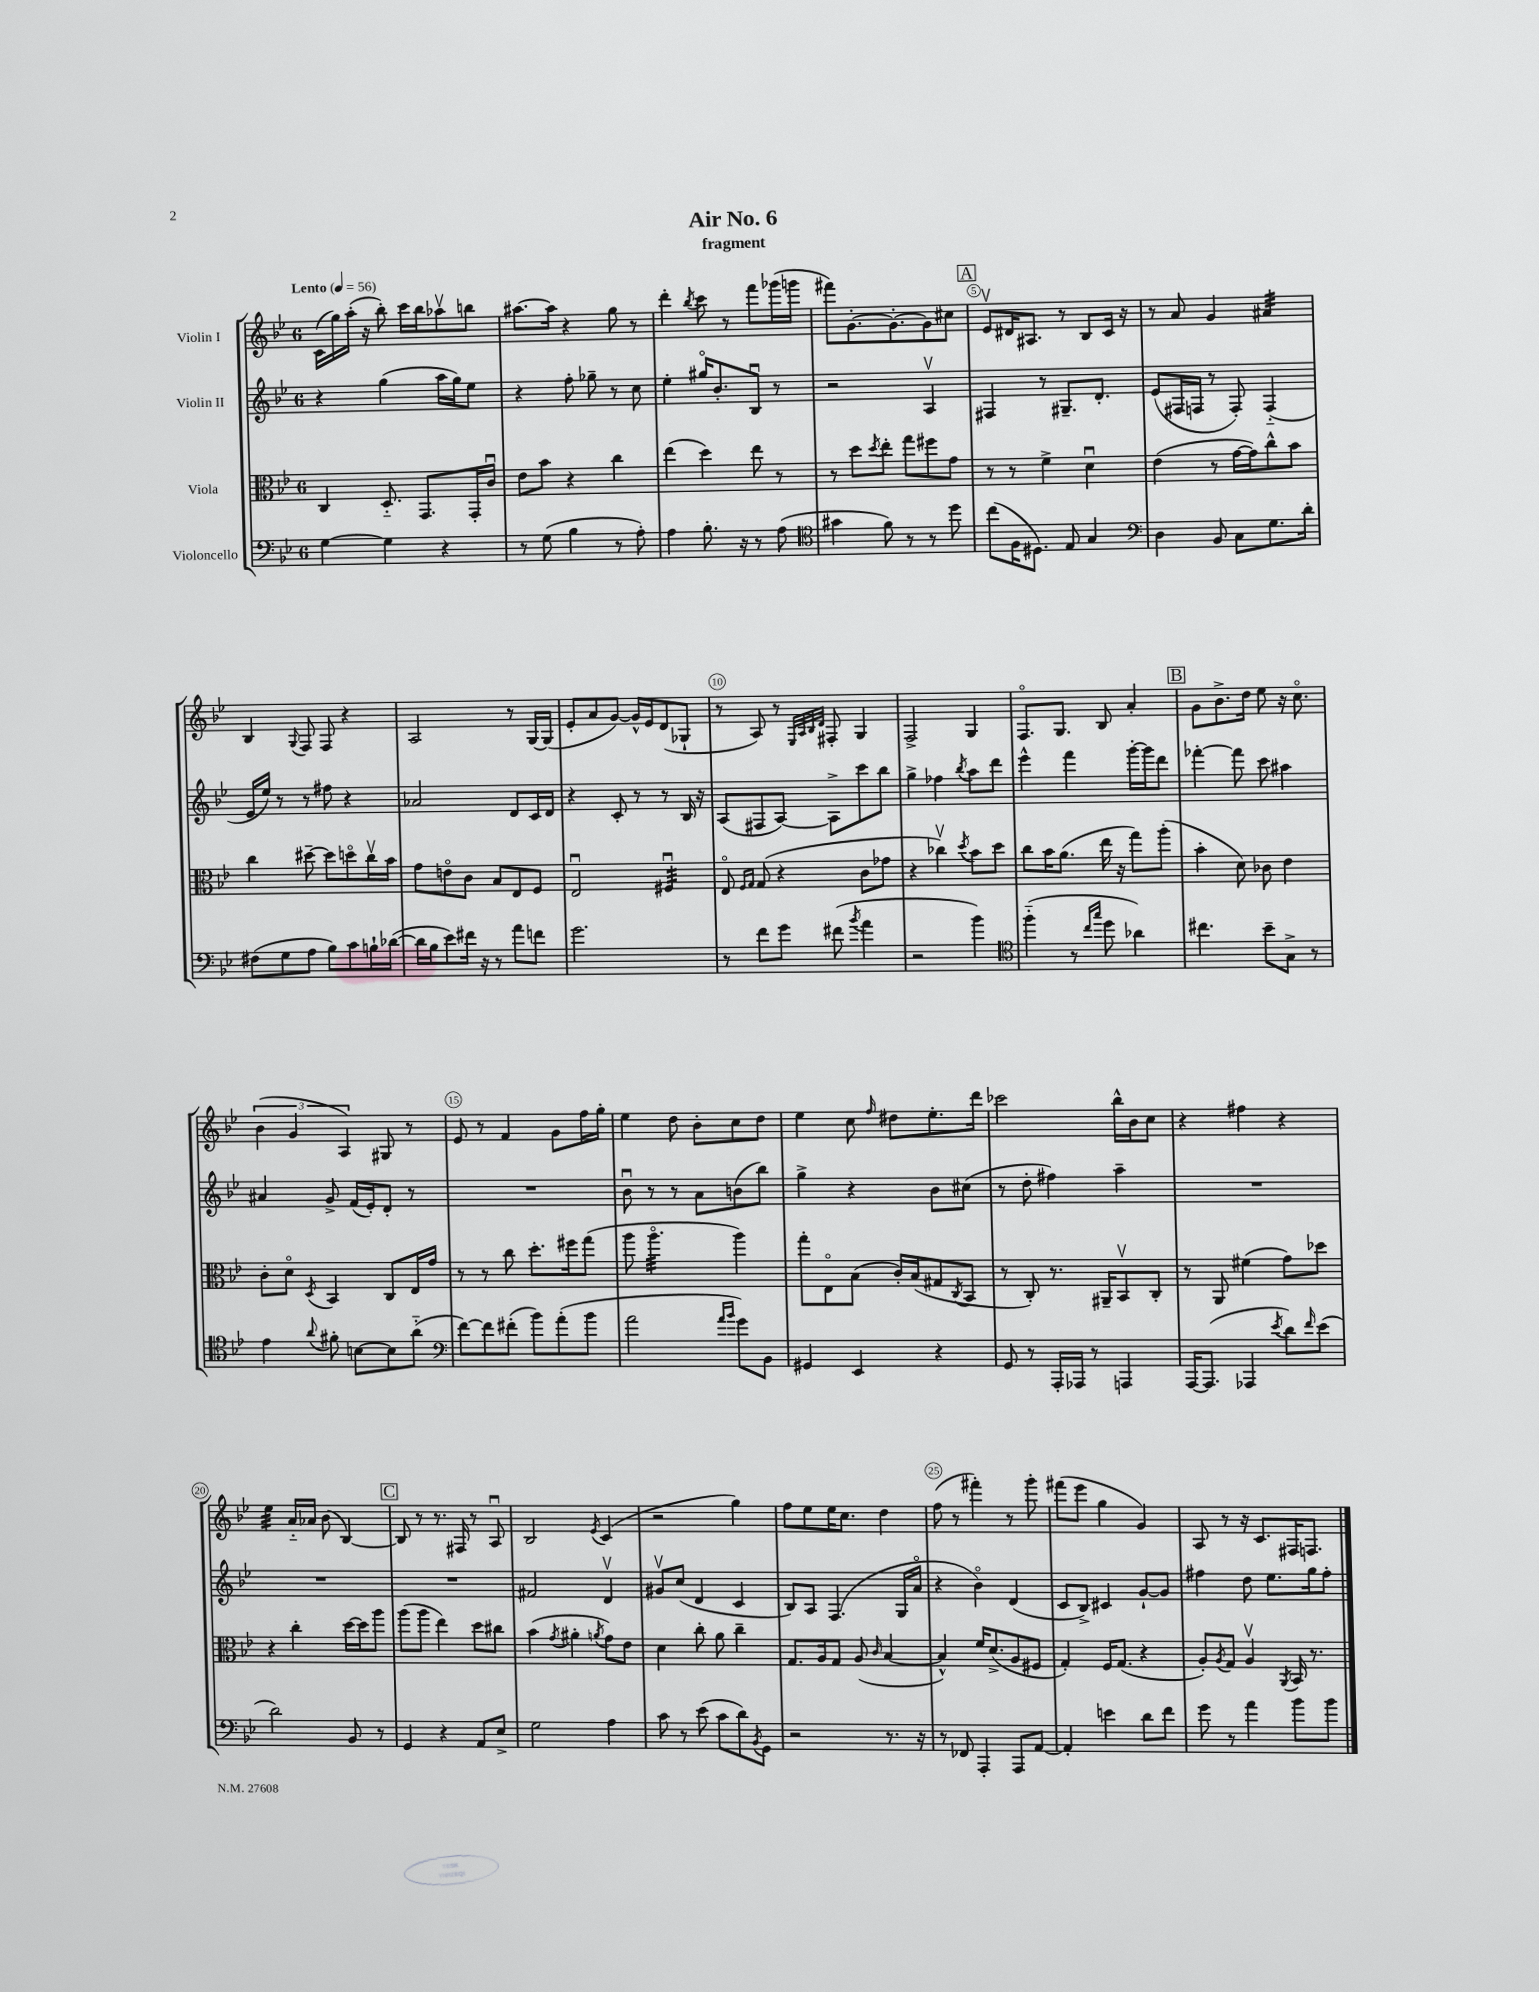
\header { title = "Air No. 6" subtitle = "fragment" }
<<
\new StaffGroup <<
\new Staff = "s0" \with { instrumentName = "Violin I" } {
    \clef treble \key bes \major \once \override Staff.TimeSignature.style = #'single-digit \time 6/8 \tempo "Lento" 4 = 56
    c'16( g''16) a''16-.( r16 bes''8-.) c'''16 bes''16 aes''8\upbow b''8 |
    ais''8.~ ais''16 r4 g''8 r8 |
    d'''4-. \acciaccatura { bes''8 } c'''8 r8 f'''8 ges'''16( g'''16 |
    fis'''8) g'8.~-. g'8.~-. g'8 cis''8 |
    \mark \markup { \box "A" } ees'8\upbow dis'16 ais8. r8 bes8 c'16 r16 |
    r8 a'8 g'4 ais'4:32 |
    bes4 \appoggiatura { g8 } f8 f8 r4 |
    a2 r8 g16~ g16( |
    ees'8-. a'8 g'8~) g'16-^ ees'16 d'8( ges8-! |
    r8 a8) r8 \grace { ees32 a32 bes32 d'32 } fis8-. g4 |
    f2-> g4 |
    f8.\flageolet g8. bes8 a'4-. |
    \mark \markup { \box "B" } g'8 bes'8.-> d''16 ees''8 r16 c''8.\flageolet |
    \tuplet 3/2 { bes'4( g'4 a4) } gis8 r8 |
    ees'8 r8 f'4 g'8 f''16 g''16-. |
    ees''4 d''8 bes'8-. c''8 d''8 |
    ees''4 c''8 \grace { f''16 } dis''8 ees''8.-. d'''16 |
    ces'''2 bes''16-^ bes'16 c''8 |
    r4 fis''4 r4 |
    ees''4:32 a'16-_ aes'16 bes'8( bes4~) |
    \mark \markup { \box "C" } bes8 r8 r8. fis16 r8 a8\downbow |
    bes2 \acciaccatura { ees'8 } c'4( |
    r2 g''4) |
    f''8 ees''8 ees''16 c''8. d''4 |
    f''8( r8 fis'''4-.) r8 g'''8-. |
    fis'''8( ees'''8 g''4 g'4) |
    a8 r8 r16 c'8. fis16 f8. \bar "|." |
}
\new Staff = "s1" \with { instrumentName = "Violin II" } {
    \clef treble \key bes \major \once \override Staff.TimeSignature.style = #'single-digit \time 6/8
    r4 g''4( a''16 g''16) ees''8 |
    r4 f''8-. ges''8-- r8 c''8 |
    ees''4-. gis''16\flageolet bes'8.-. bes8\downbow r8 |
    r2 a4\upbow |
    \mark \markup { \box "A" } fis4 r8 gis8.-- d'8.-. |
    ees'8( fis16 f16 r8 f8-.) f4-_( |
    ees'16 ees''16) r8 r8 fis''8 r4 |
    aes'2 d'8 c'16 d'16 |
    r4 c'8-. r8 r8 bes16 r16 |
    a8( fis8 a8~) a8-> c'''8 bes''8 |
    g''4-> fes''4 \acciaccatura { bes''8 } a''8 d'''8 |
    ees'''4-^ f'''4 g'''16~-. g'''16 d'''8 |
    \mark \markup { \box "B" } fes'''4~-. fes'''8 c'''8 ais''4 |
    ais'4 g'8-> f'16( ees'16-.) d'8-. r8 |
    R2. |
    bes'8\downbow r8 r8 a'8 b'8( bes''8) |
    g''4-> r4 bes'8 cis''8( |
    r8 d''8-. fis''4) a''4-- |
    R2. |
    R2. |
    \mark \markup { \box "C" } R2. |
    fis'2 d'4\upbow |
    gis'8\upbow c''8( d'4 c'4 |
    bes8) a8 f4.( g16 a'16\flageolet |
    r4 bes'4\flageolet) d'4( |
    c'8 bes8->) cis'4 g'8~-! g'8 |
    fis''4 d''8 ees''8. g''16 fis''8-. \bar "|." |
}
\new Staff = "s2" \with { instrumentName = "Viola" } {
    \clef alto \key bes \major \once \override Staff.TimeSignature.style = #'single-digit \time 6/8
    c4 d8.-_ g,8. g,16-. c'16\downbow |
    ees'8 bes'8 r4 c''4 |
    ees''4( d''4) ees''8 r8 |
    r8 d''8 \acciaccatura { d''8 } ees''8-. g''8 fis''8 g'8 |
    \mark \markup { \box "A" } r8 r8 f'4-> d'4\downbow |
    ees'4( r8 g'16~ g'16) c''8-^ bes'8 |
    c''4 dis''8~-- dis''8 d''8\flageolet c''16\upbow bes'16 |
    g'8 e'8\flageolet c'8 bes8 ees8 f8 |
    ees2\downbow fis4:32\downbow |
    ees8\flageolet \grace { f16 g16 } g8( r4 c'8 ges'8 |
    r4 ces''4\upbow) \acciaccatura { d''8 } bes'8 d''8 |
    c''8 bes'16 a'8.( ees''16 r16 g''8) a''8-.( |
    \mark \markup { \box "B" } bes'4-. d'8) ces'8 ees'4 |
    c'8-. d'8\flageolet \acciaccatura { d8 } bes,4 c8 ees16 g'16 |
    r8 r8 c''8 d''8.-. fis''16 g''8( |
    a''8 a''4.:32\flageolet a''4) |
    g''8-. ees8\flageolet bes8( c'16-.) bes16( gis8 \acciaccatura { c8 } bes,8 |
    r8 c8-.) r8. ais,16-- bes,8\upbow c8-. |
    r8 a,8 fis'4( g'8) des''8 |
    r4 c''4-. d''16~ d''16 a''8 |
    \mark \markup { \box "C" } a''8( a''8 ees''4) d''8 cis''8 |
    bes'4( \acciaccatura { g'8 } ais'4-. \acciaccatura { a'8 } g'8) ees'8 |
    d'4 c''8-. a'8 c''4-- |
    g8. a16 g8 a8( \grace { c'16 } bes4~ |
    bes4-^) f'16 d'8.->( a8 fis8 |
    g4-.) f16 g8.( r4 |
    a8-.) \acciaccatura { a8 } g8 a4\upbow \acciaccatura { a,8 } bes,16 r8. \bar "|." |
}
\new Staff = "s3" \with { instrumentName = "Violoncello" } {
    \clef bass \key bes \major \once \override Staff.TimeSignature.style = #'single-digit \time 6/8
    g4~ g4 r4 |
    r8 g8( bes4 r8 a8-.) |
    a4 bes8.-. r16 r8 a8( |
    \clef tenor gis'4 f'8) r8 r8 d''8 |
    \mark \markup { \box "A" } c''8( f16 dis8.) ees8 g4 |
    \clef bass d4 bes,8 c8 g8. d'16-. |
    fis8( g8 a8 bes8) c'8 b16-! des'16~( |
    des'16 bes16 ees'8) fis'16 r16 r8 a'8 f'8 |
    g'2. |
    r8 f'8 g'8 fis'8( \acciaccatura { bes'8 } a'4 |
    r2 bes'4) |
    \clef tenor f''4-_( r8 \grace { c''16 g''16 } d''8 aes'4) |
    \mark \markup { \box "B" } cis''4. bes'8-- g8-> r8 |
    ees'4 \appoggiatura { a'8 } fis'8-. b8~ b8 a'8-_( |
    \clef bass f'8~) f'8 fis'8-.( bes'8) a'8-.( bes'8 |
    a'2 \grace { a'16 bes'16 } g'8) bes,8 |
    gis,4 ees,4 r4 |
    g,8 r8 a,,16-. aes,,16 r8 a,,4 |
    a,,16~ a,,8.( aes,,4 \acciaccatura { ees'8 } d'8) \grace { f'16 } ees'8( |
    d'2) bes,8 r8 |
    \mark \markup { \box "C" } g,4 r4 a,8 ees8-> |
    g2 a4 |
    c'8 r8 ees'8( c'8 d'8) \acciaccatura { bes,8 } g,8 |
    r2 r8. r16 |
    r8 fes,8 a,,4-. a,,8 a,8~ |
    a,4-. e'4 d'8 f'8 |
    g'8 r8 a'4 bes'8 bes'8 \bar "|." |
}
>>
>>
\layout { \context { \Score \override BarNumber.break-visibility = ##(#f #t #t) barNumberVisibility = #(every-nth-bar-number-visible 5) \override BarNumber.stencil = #(make-stencil-circler 0.1 0.3 ly:text-interface::print) } }
